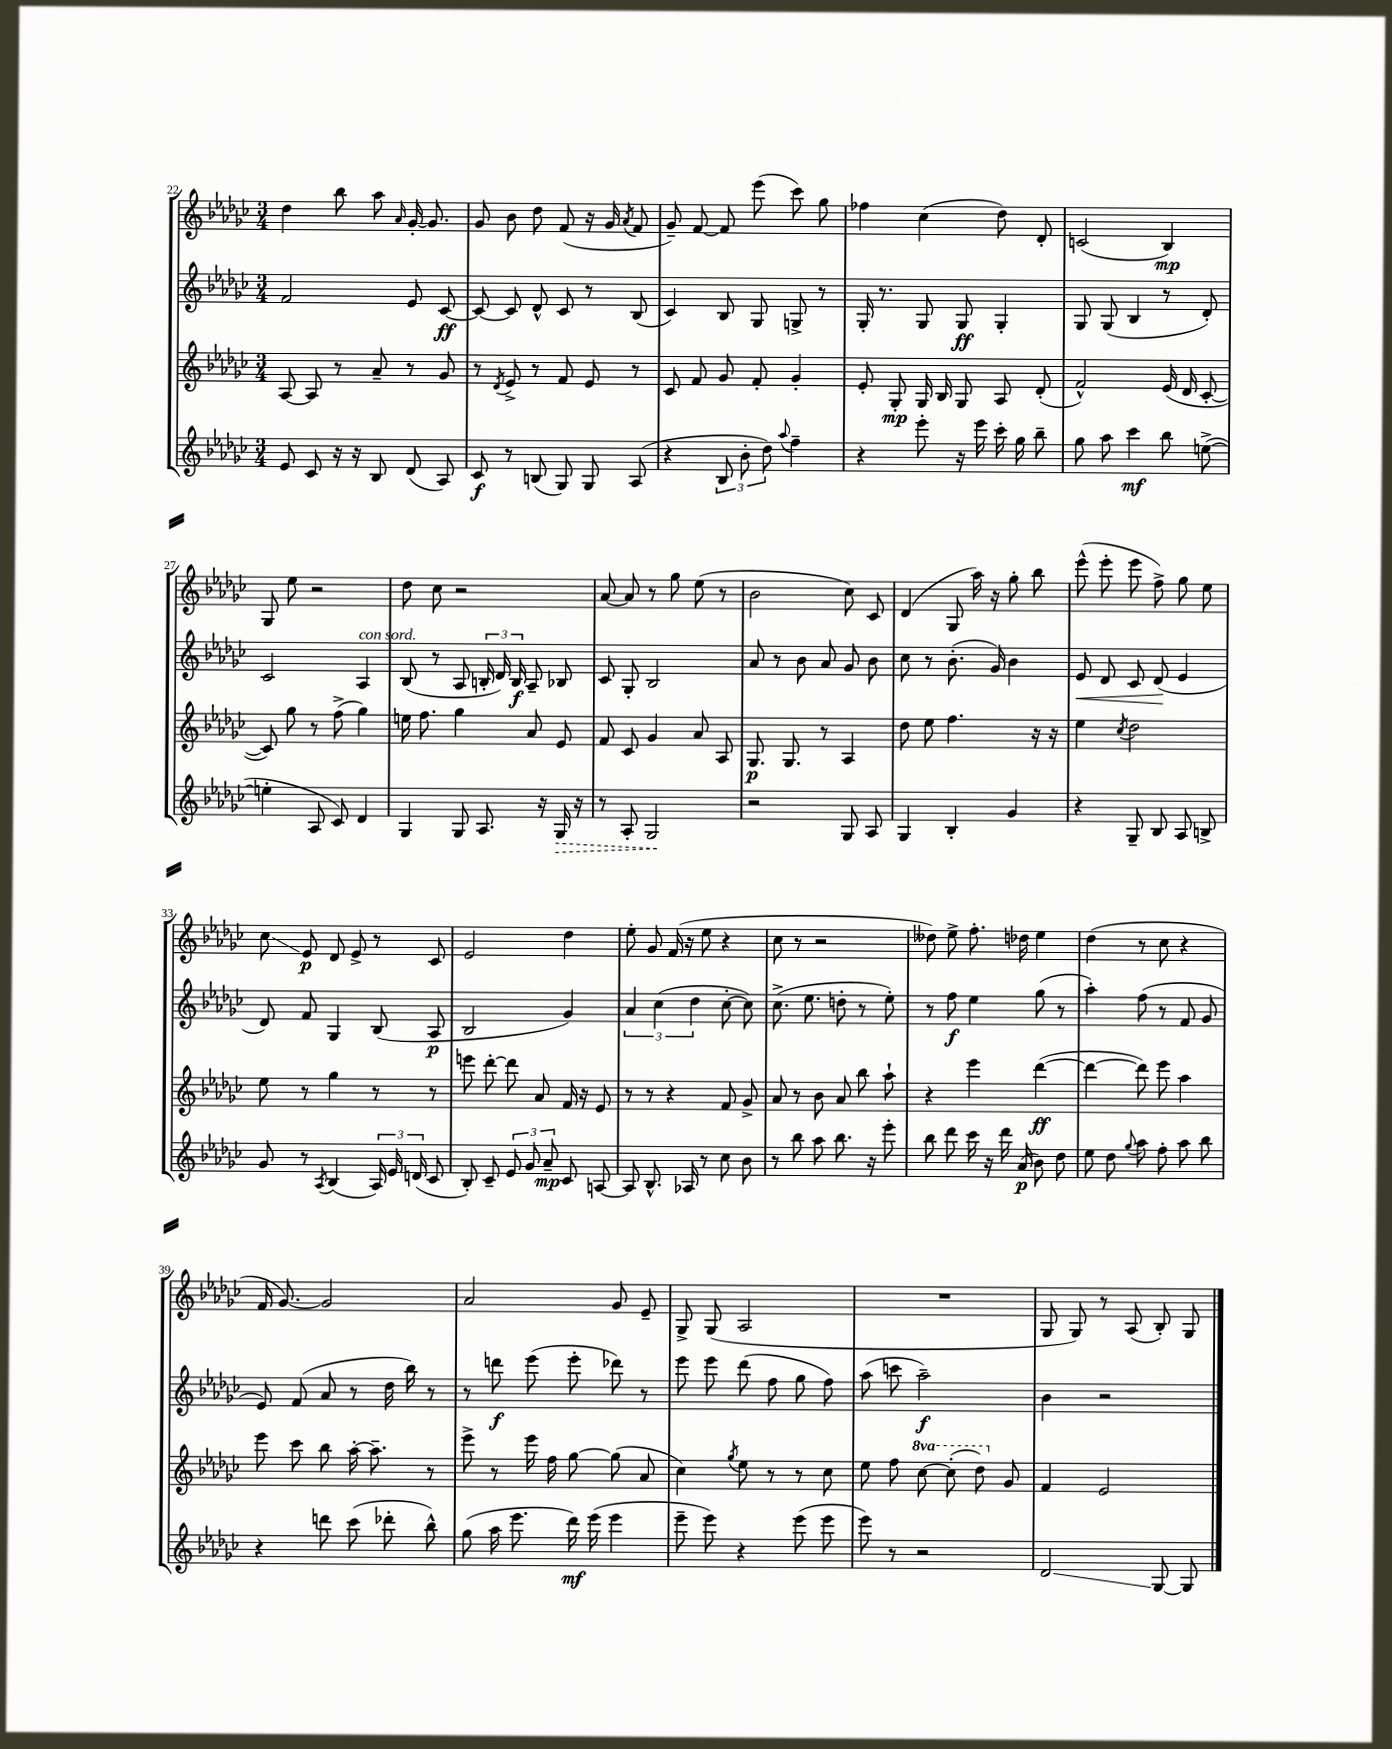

**kern	**kern	**kern	**kern
*staff4	*staff3	*staff2	*staff1
*clefG2	*clefG2	*clefG2	*clefG2
*k[b-e-a-d-g-c-]	*k[b-e-a-d-g-c-]	*k[b-e-a-d-g-c-]	*k[b-e-a-d-g-c-]
*M3/4	*M3/4	*M3/4	*M3/4
8e-	[8A-	2f	4dd-
8c-	8A-]	.	.
16r	8r	.	8bb-
16r	.	.	.
8B-	8a-~	.	8aa-
.	.	.	16qqa-
(8d-	8r	8e-	[16g-'
.	.	.	8.g-]
8A-)	8g-	[8c-	.
=	=	=	=
8c-	8r	8c-_	8g-
.	8qd-	.	.
8r	8e-^	8c-]	8b-
(8B	8r	8d-^^	8dd-
8G-)	8f	8c-	(8f
8G-	8e-	8r	16r
.	.	.	16g-
.	.	.	8qa-
(8A-	8r	(8B-	8f
=	=	=	=
4r	8c-	4c-)	8g-~)
.	8f	.	[8f
12B-	8g-	8B-	8f]
12b-'	.	.	.
.	8f'	8G-	(8eee-
12dd-)	.	.	.
8qqaa-	.	.	.
4ff~	4g-'	8G^	8ccc-)
.	.	8r	8gg-
=	=	=	=
4r	8e-'	16G-'	4ff-
.	.	8.r	.
.	8G-'	.	.
8eee-'	16G-	8G-	(4cc-
.	16B-	.	.
16r	8G-	8G-	.
16eee-	.	.	.
16ccc-'	8A-	4G-'	8dd-)
16gg-	.	.	.
8bb-~	(8d-'	.	8d-'
=	=	=	=
8gg-	2f^^)	8G-	(2c
8aa-	.	(8G-	.
4ccc-	.	4B-	.
8bb-	(16e-	8r	4B-)
.	16d-	.	.
([8ee^	[8c-'	8d-')	.
=	=	=	=
4ee']	8c-])	2c-	8G-
.	8gg-	.	8ee-
8A-	8r	.	2r
8c-)	(8ff^	.	.
4d-	4gg-)	4A-	.
=	=	=	=
4G-	16ee	(8B-	8dd-
.	8.ff	.	.
.	.	8r	8cc-
8G-	4gg-	8A-	2r
8.A-	.	24B'	.
.	.	24d-)	.
.	.	24B	.
.	8a-	8A-~	.
16r	.	.	.
16G-	8e-	8B-	.
16r	.	.	.
=	=	=	=
8r	8f	8c-	[8a-
8A-'	8c-	8G-'	8a-]
2G-	4g-	2B-	8r
.	.	.	8gg-
.	8a-	.	(8ee-
.	8A-	.	8r
=	=	=	=
2r	8.G-	8a-	2b-
.	.	8r	.
.	8.G-	.	.
.	.	8b-	.
.	8r	8a-	.
8G-	4A-	8g-	8cc-)
8A-	.	8b-	8c-
=	=	=	=
4G-	8dd-	8cc-	(4d-
.	8ee-	8r	.
4B-'	4.ff	(8.b-'	8G-
.	.	.	16aa-)
.	.	16g-)	16r
4g-	.	4b-	8gg-'
.	16r	.	8bb-
.	16r	.	.
=	=	=	=
4r	4ee-	8e-	(8eee-^^
.	.	8d-	8eee-'
.	8qcc-	.	.
8G-~	2dd-	8c-	8eee-
8B-	.	(8d-	8ff^)
8A-	.	4e-	8gg-
8B^	.	.	8ee-
=	=	=	=
8g-	8ee-	8d-)	8cc-
8r	8r	8f	8e-
8qA-	.	.	.
(4B-	4gg-	4G-	8d-
.	.	.	8e-^
24A-)	8r	(8B-	8r
24e-	.	.	.
(24d	.	.	.
8c-	8r	8A-	8c-
=	=	=	=
8B-')	8eee	2B-	2e-
8c-~	[8ddd-'	.	.
12e-	8ddd-]	.	.
12g-	.	.	.
.	8a-	.	.
12a-~	.	.	.
8c-	16f	4g-)	4dd-
.	16r	.	.
[8A	8e-	.	.
=	=	=	=
8A]	8r	6a-	8ee-'
8.B-^^	8r	.	8g-
.	.	(6cc-	.
.	4r	.	(16f
16A-	.	.	16r
.	.	6dd-	.
8r	.	.	8ee-
8cc-	8f	[8cc-'	4r
8b-	8g-^	8cc-])	.
=	=	=	=
8r	8a-	(8.cc-^	8cc-
8bb-	8r	.	8r
.	.	8.ee-	.
8aa-	8b-	.	2r
8.bb-	8a-	8dd'	.
.	8bb-	8r	.
16r	.	.	.
8eee-'	8aa-`	8ee-')	.
=	=	=	=
8bb-	4r	8r	8dd--)
8ddd-	.	8ff	8ee-^
16ccc-	4eee-	4ee-	8.ff'
16r	.	.	.
16ddd-	.	.	.
(16a-	.	.	16dd-
8b-)	([4ddd-	(8gg-	4ee-
8dd-	.	8r	.
=	=	=	=
8ee-	4ddd-_	4aa-')	(4dd-
8dd-	.	.	.
8qqgg-	.	.	.
8aa-	8ddd-])	(8ff	8r
8ff'	8eee-	8r	8cc-
8aa-	4aa-	8f	4r
8bb-	.	8g-	.
=	=	=	=
4r	8eee-	8e-)	16f
.	.	.	[8.g-)
.	8ccc-	(8f	.
8ddd	8bb-	8a-	2g-]
(8ccc-	[16aa-'	8r	.
.	8.aa-~]	.	.
8ddd-'	.	16dd-	.
.	.	16bb-)	.
8bb-^^)	8r	8r	.
=	=	=	=
(8gg-	8eee-^	8r	2a-
16aa-	8r	8ddd	.
8.eee-	.	.	.
.	16eee-	(8eee-	.
.	16ff	.	.
16ddd-)	[8gg-	8eee-'	.
(16eee-	.	.	.
4eee-	(8gg-]	8ddd-)	8g-
.	8a-	8r	8e-~
=	=	=	=
8eee-~	4cc-)	8eee-	8G-^
8eee-)	.	8eee-	(8G-
.	8qgg-	.	.
4r	8ee-	(8ddd-	2A-
.	8r	8ff	.
(8eee-	8r	8gg-	.
8eee-	8cc-	8ff)	.
=	=	=	=
8eee-)	8ee-	(8aa-	2.r
8r	8ff	8ccc	.
2r	[8ccc-	2aa-~)	.
.	(8ccc-']	.	.
.	8ddd-)	.	.
.	8g-	.	.
=	=	=	=
2d-	4f	4b-	8G-
.	.	.	8G-)
.	2e-	2r	8r
.	.	.	(8A-
[8G-	.	.	8B-')
8G-]	.	.	8G-
==	==	==	==
*-	*-	*-	*-
